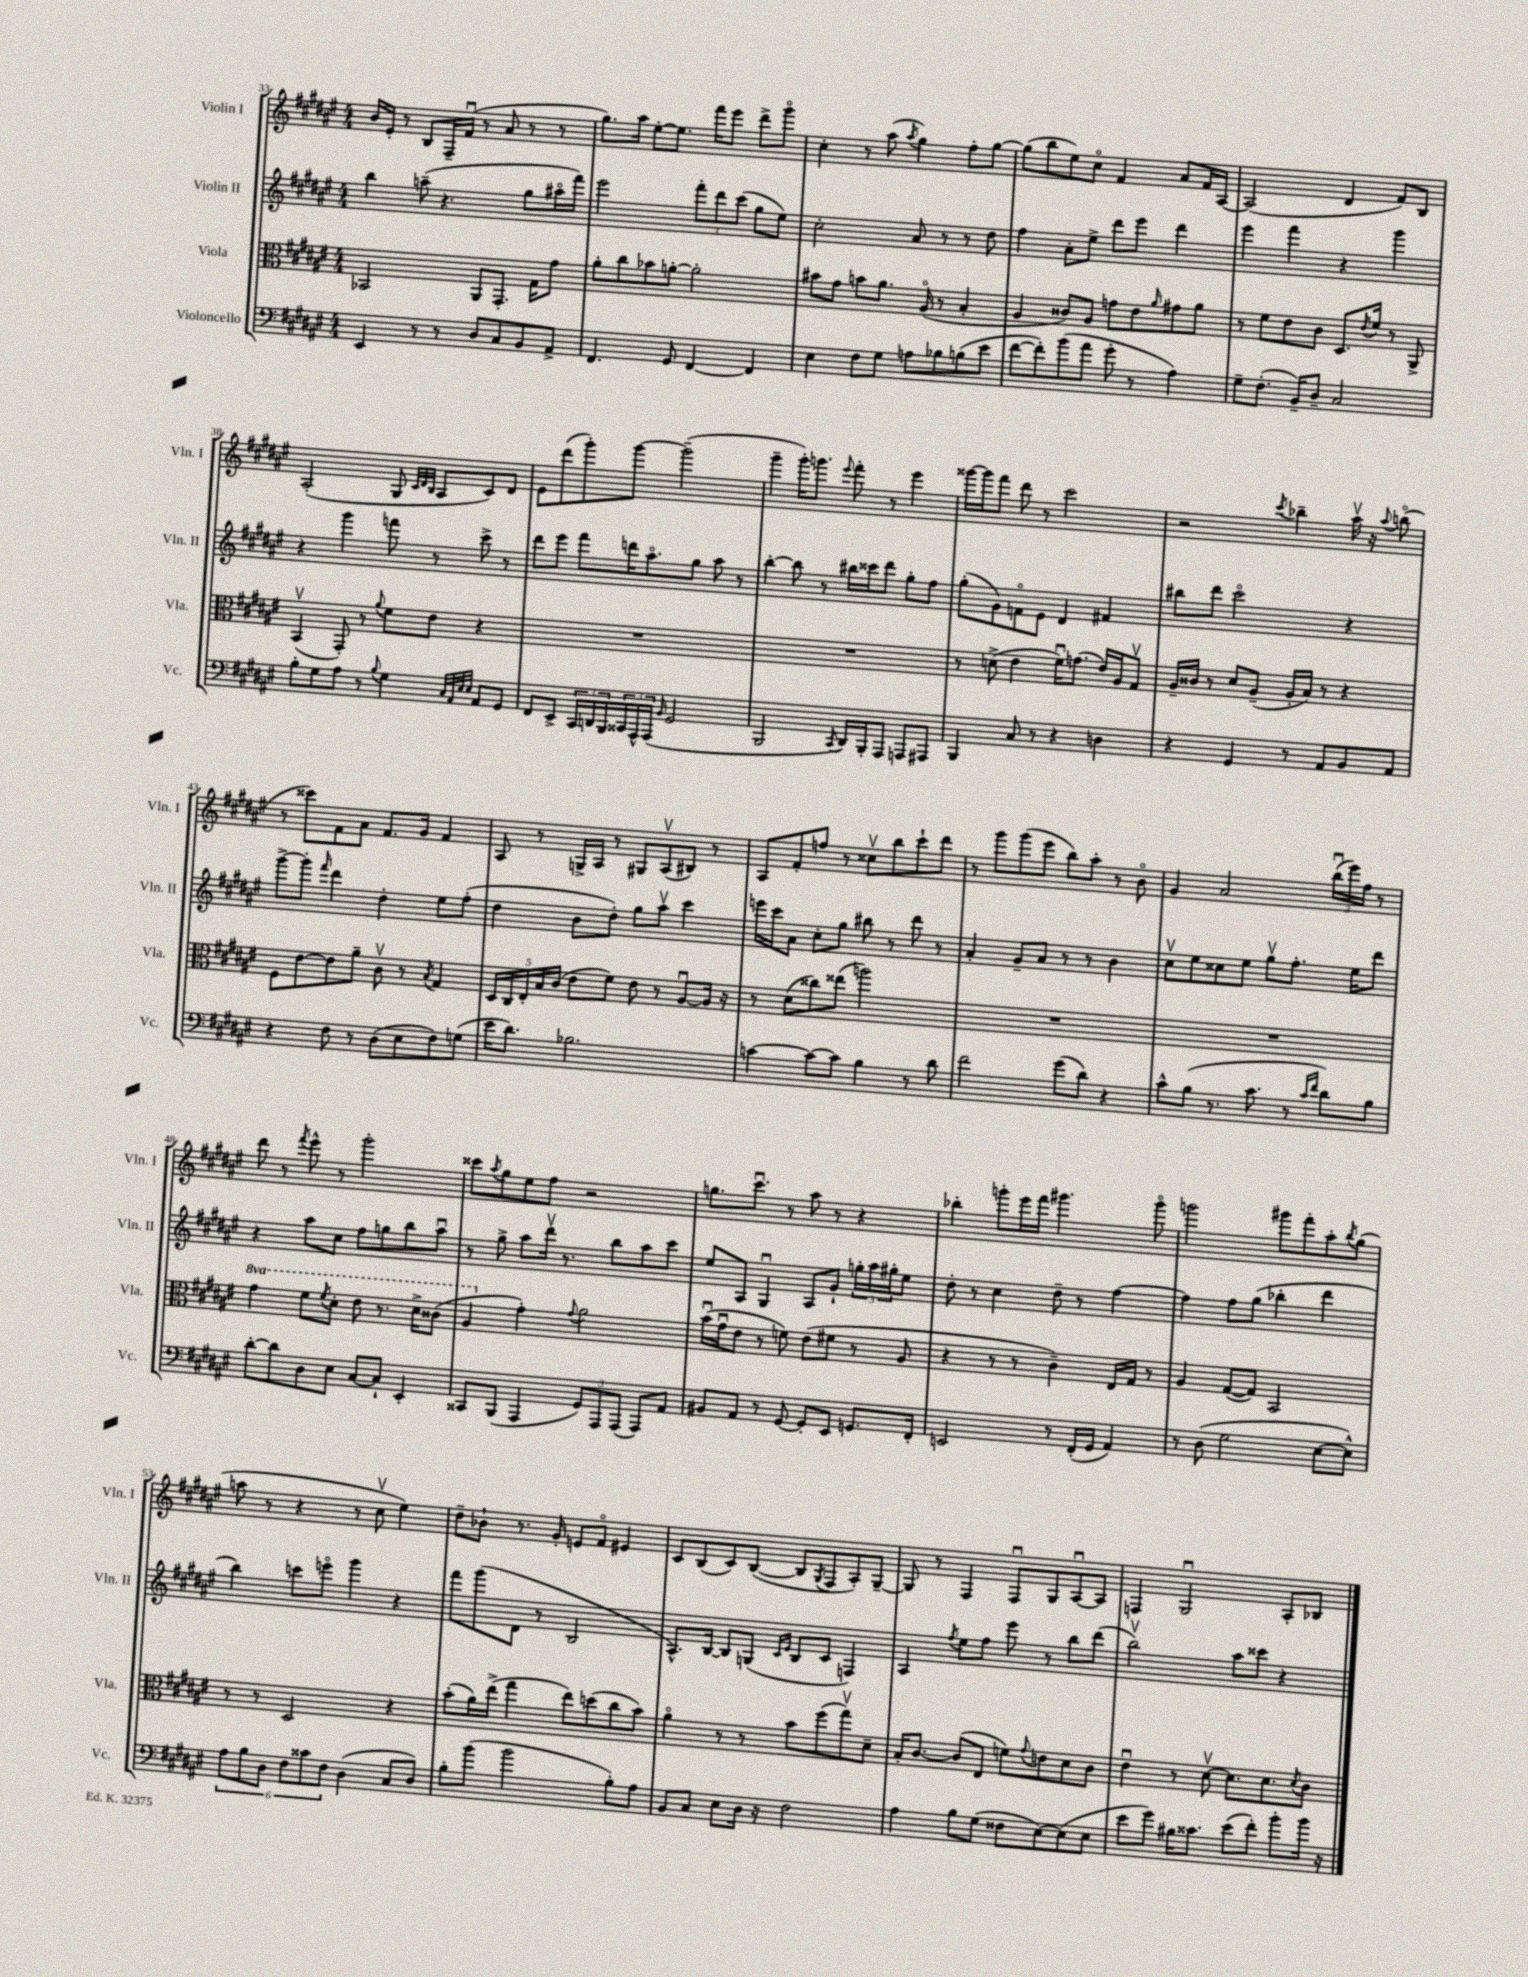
<<
\new StaffGroup <<
\new Staff = "s0" \with { instrumentName = "Violin I" shortInstrumentName = "Vln. I" } {
    \clef treble \key fis \major \numericTimeSignature \time 4/4
    b'16 eis'16-. r8 b8 fis16-- fis'16\downbow( r8 ais'8 r8 r8 |
    gis''8.) ais''16 eis''8~-. eis''8. fis'''16 eis'''8 dis'''8-> gis'''8\flageolet |
    cis''4-. r8 ais''8( \acciaccatura { ais''8 } gis''4) fis''8-. gis''8~ |
    gis''8( b''8 eis''8) cis''8\flageolet fis'4 ais'8 fis'16 ais16~ |
    ais2( dis'4 fis'8) b8 |
    ais2-.( gis8 \grace { cis'32 dis'32 b32 } ais8 cis'8) dis'8 |
    eis'8 dis'''8( gis'''8-.) gis'''8~ gis'''2--( |
    gis'''4-- gis'''16-.) g'''8. \appoggiatura { eis'''8 } fis'''8-. r8 eis'''4 |
    gisis'''16~ gisis'''16 fis'''8 dis'''8 r8 cis'''2 |
    r2 \acciaccatura { cis'''8 } bes''4-- ais''16\upbow r16 \appoggiatura { ais''8 } b''8\flageolet( |
    r8 cisis'''8) fis'8 ais'8 fis'8. gis'16 fis'4 |
    ais8 r8 g16-> ais16 r8 gis8 ais8\upbow( bis8) r8 |
    ais8 fis'8-. f''8 r8 cisis''8\upbow b''8 cis'''8-! dis'''8 |
    r8 gis'''8 gis'''8( eis'''8 b''8) ais''8-. r8 b'8\flageolet |
    gis'4 ais'2 \tuplet 3/2 { b''16\downbow( eis'''16) fis''16 } r8 |
    dis'''8 r8 \acciaccatura { fis'''8 } eis'''8-^ r8 gis'''2-. |
    cisis'''8 \acciaccatura { ais''8 } gis''8 eis''8 fis''8 r2 |
    g''8. cis'''8.\downbow r8 ais''8 r8 r4 |
    bes''4-. g'''8-. eis'''16 fis'''16 gis'''4. gis'''8\flageolet |
    g'''2 gis'''8 fis'''8-. ais''8-. \acciaccatura { b''8 } gis''8( |
    a''8 r8 r4 r8 cis''8\upbow eis''4) |
    dis''8-- bes'8-! r8. gis'16-. e'8 fis'8\flageolet eis'4 |
    cis'8 b8( cis'8) b8~( b8 \acciaccatura { gis8 } fis8 ais8-.) gis8~-- |
    gis8 r8 fis4 fis8\downbow gis8 ais8~\downbow ais8 |
    f4 gis2\downbow ais8-. bes8 \bar "|." |
}
\new Staff = "s1" \with { instrumentName = "Violin II" shortInstrumentName = "Vln. II" } {
    \clef treble \key fis \major \numericTimeSignature \time 4/4
    b''4 a''8--( r4. gis''8 ais''16\flageolet fis'''16) |
    eis'''2 \tuplet 3/2 { fis'''8-. dis'''8 cis'''8( } gis''8 eis''8) |
    cis''2-. ais'8 r8 r8 dis''8 |
    fis''4 ais'8-. eis''8-> dis'''8 eis'''8 dis'''4 |
    eis'''4 fis'''4 r4 gis'''4 |
    r4 gis'''4 f'''8 r8 cis'''8-> r8 |
    dis'''8 eis'''8 fis'''8 d'''16 ais''8.\flageolet gis''8 ais''8 r8 |
    b''4~-. b''8 r8 bis''16 cisis'''16 dis'''8 gis''8-. fis''8 |
    gis''8-.( gis'8) f'8\flageolet eis'8 dis'4 fis'4 |
    bis''8 dis'''8 cis'''2\flageolet r4 |
    gis'''8~-> gis'''8-. \grace { fis'''16 } dis'''4 dis''4-. eis''8 fis''8-.( |
    dis''4 b'8 dis''8-.) gis''8 ais''8\upbow cis'''4 |
    e'''16 cis'''16 ais'8 cis''8-. gis''8 bis''8 r8 dis'''8 r8 |
    ais'4-. gis'8-- ais'8 r8 r8 b'4 |
    cis''8\upbow eis''8 cisis''8 eis''8 gis''8\upbow fis''8.-. eis''16 dis'''8 |
    r4 ais''8 cis''8 fis''8 g''8 b''8 ais''8\downbow |
    r8 gis''8-> ais''8 dis'''16\upbow r8. b''8 ais''8 cis'''8 |
    eis''8 ais8 gis4\downbow ais8 gis'8-! \tuplet 3/2 { g''16-. ais''16 gis''16-. } eis''8 |
    dis''8-. r8 cis''4 dis''8-- r8 fis''4~ |
    fis''4 fis''8 gis''8( bes''4-. dis'''4 |
    b''4) c'''8 e'''8\flageolet gis'''4 r4 |
    fis'''8 gis'''8( dis'8 r8 b2 |
    ais8.-^) b16~ b8 g8( \grace { cis'16 eis'16 } b8 cis'8 f4) |
    ais4 \acciaccatura { fis''8 } eis''8 fis''8 eis'''8 r8 b''8 dis'''8( |
    b''2\upbow) ais''8 cisis'''8 r4 \bar "|." |
}
\new Staff = "s2" \with { instrumentName = "Viola" shortInstrumentName = "Vla." } {
    \clef alto \key fis \major \numericTimeSignature \time 4/4 \set Staff.ottavationMarkups = #ottavation-simple-ordinals
    bes,2 ais,8 gis,8.-. gis16 gis'8 |
    ais'8-. cis''8 bes'8 a'8~-. a'2-. |
    bis'8 gis'8 b'8 ais'8. ais16\flageolet( r8 b4-. |
    ais4 cisis'8) ais8 g'8 eis'8 \grace { ais'16 } gis'8 ais'8 |
    r8 fis'8 eis'8 cis'8 dis8. \acciaccatura { eis'8 } fis'16 r8 ais,8-> |
    b,4\upbow( gis,8-.) r8 \appoggiatura { ais'8 } fis'8 eis'8 r4 |
    R1 |
    R1 |
    r8 d'8->( eis'4 fis'16\downbow) g'8.( eis'16) ais16 gis8\upbow |
    ais16-- cisis'16 r8 dis'8 ais8--( ais16-. b16) r8 r4 |
    fis8 eis'8~ eis'8 ais'8-- cis'8\upbow r8 \acciaccatura { b8 } gis4 |
    \tuplet 5/4 { dis16 cis16 eis16-. b16 cis'16( } eis'8 fis'8) eis'8 r8 ais8~\downbow ais16 r16 |
    r8 dis'8( cisis''8) eisis''8( a''2) |
    R1 |
    R1 |
    \ottava #1 gis''4 fis''8 \acciaccatura { fis''8 } dis''8-. eis''8 r8. dis''16-> cisis''8( |
    ais'4 \ottava #0 gis'4-.) \appoggiatura { gis'8 } ais'2 |
    b'16\downbow( gis'16\downbow eis'8 r8 f'8) eis'8( fis'8 r8 ais8 |
    r4 r8 r8 cis'4--) eis16 gis16 r8 |
    ais4 gis8~( gis8) b,2 |
    r8 r8 dis2 r4 |
    b'8-.( ais'16) eis''16->( gis''4 eis''8) d''8( cis''8 b'8) |
    ais'4\flageolet r8 r8 b'8 fis''8( gis''8\upbow) dis'8-- |
    b16-. cis'8.~ cis'8( eis8 f'8) \appoggiatura { gis'8 } e'8 dis'8 cis'8 |
    eis'4\downbow r8 dis'8~\upbow dis'8. dis'8. \acciaccatura { dis'8 } cis'8 \bar "|." |
}
\new Staff = "s3" \with { instrumentName = "Violoncello" shortInstrumentName = "Vc." } {
    \clef bass \key fis \major \numericTimeSignature \time 4/4
    eis,4 r8 r8 dis8 cis8 b,8 ais,8-> |
    fis,4. gis,8 fis,4~ fis,4 |
    eis4 fis8 gis8 a8 bes8 b8( eis'8 |
    fis'8~ fis'8-.) b'8( ais'8 gis'8-. r8 ais4) |
    gis8-- fis8.-.( b,16--) dis8-- cis2 |
    b8-. gis8 ais8 r8 \appoggiatura { b8 } gis4 \grace { cis32 ais,32 eis32 eis32 } ais,8 gis,8 |
    fis,8 eis,8-> \tuplet 3/2 { cis,16 d,16 b,,16 } \tuplet 3/2 { cisis,16 ais,,16-^ ais,,16( } \grace { b,16 } gis,2 |
    b,,2 \acciaccatura { cis,8 } dis,16) b,,16-. ais,,8 a,,8 ais,,8 |
    b,,4 cis8 r8 r4 d4 |
    r4 gis,4 r8 ais,8 b,8 ais,8 |
    r4 fis8 r8 dis8( eis8 fis8) g8( |
    eis'16 dis'8.) bes2. |
    c'4~ c'8~ c'8 b4 r8 dis'8 |
    fis'2 gis'8( dis'8) r4 |
    cis'8-^ b8( r8. cis'8. r8 \grace { cis'16 fis'16 } dis'8) b8 |
    dis'8~-. dis'8 dis8 eis8 cis8~ cis8-! eis,4-. |
    cisis,8 b,,8( ais,,4 \tuplet 3/2 { gis,8) ais,,8 ais,,8( } ais,,8) ais,8 |
    bis,8 ais,8 r8 gis,8~ gis,8-. eis,8 g,8. fis,16-. |
    e,2 r8 fis,16-.( gis,16 ais,4) |
    r8 dis8( gis2 eis8~ eis8-^) |
    \tuplet 6/4 { ais8 b8 dis8 fis8 cisis'8 fis8 } dis4( cis8 dis8) |
    b8-. b'8( b'2 b8-.) ais8 |
    b,8 cis8 eis8 dis16 r16 fis2 |
    ais4 b8 gis8( fisis8 eis8~) eis8( eis8 |
    eis'8 gis'8) bis16 cisis'8. eis'8( fis'8-.) b'8-. b'16 r16 \bar "|." |
}
>>
>>
\layout { \context { \Score currentBarNumber = #33 } }
